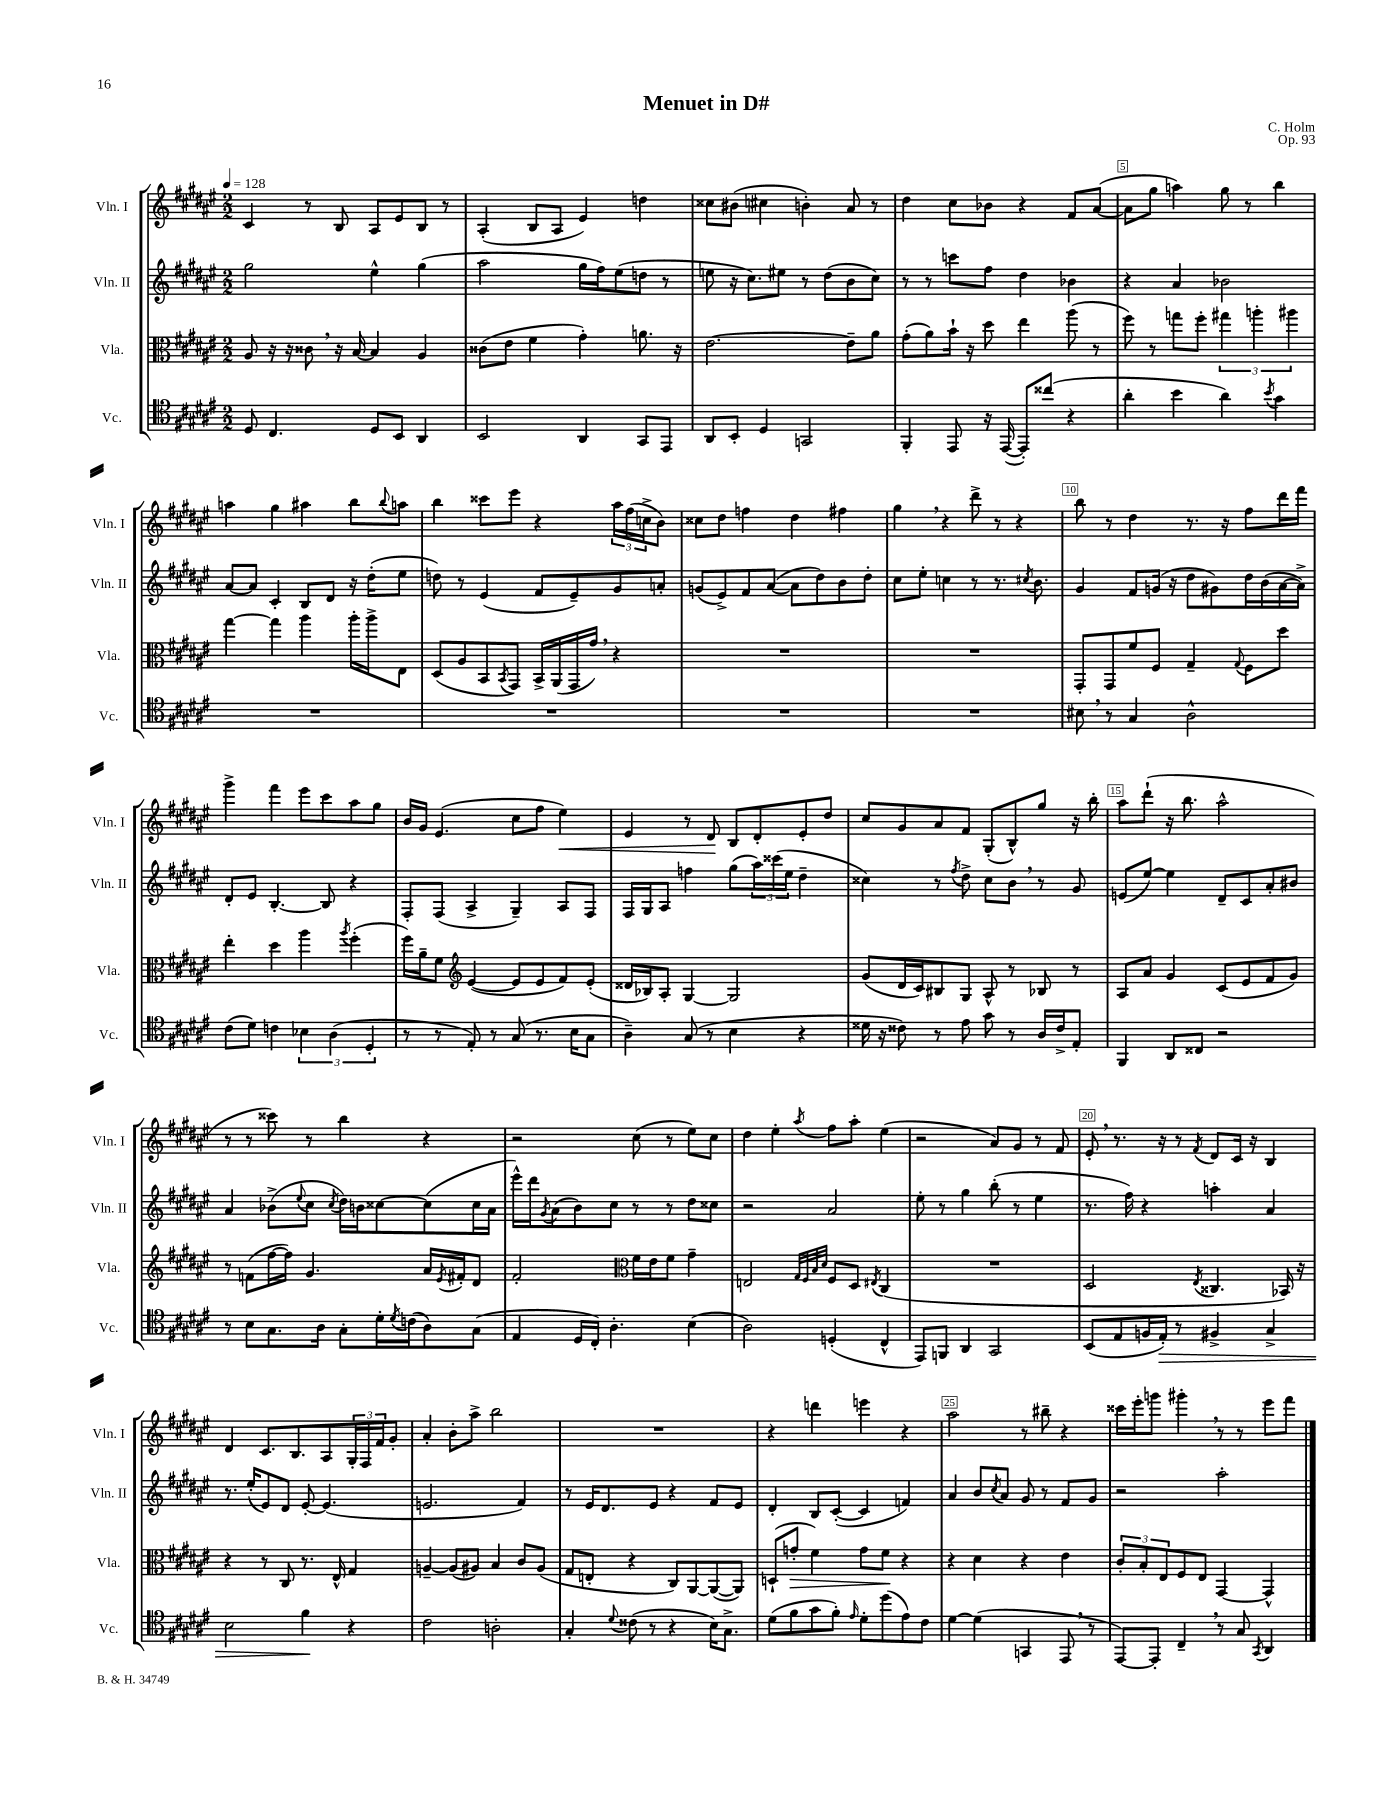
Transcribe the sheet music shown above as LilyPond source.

\header { title = "Menuet in D#" composer = "C. Holm" opus = "Op. 93" }
<<
\new StaffGroup <<
\new Staff = "s0" \with { instrumentName = "Vln. I" shortInstrumentName = "Vln. I" } {
    \clef treble \key fis \major \numericTimeSignature \time 2/2 \tempo 4 = 128
    cis'4 r8 b8 ais8 eis'8 b8 r8 |
    ais4-.( b8 ais8 eis'4) d''4 |
    cisis''8 bis'8( cis''4 b'4-.) ais'8 r8 |
    dis''4 cis''8 bes'8 r4 fis'8 ais'8~( |
    ais'8 gis''8 a''4) gis''8 r8 b''4 |
    a''4 gis''4 ais''4 b''8 \appoggiatura { b''8 } a''8 |
    b''4 cisis'''8 eis'''8 r4 \tuplet 3/2 { ais''16 fis''16( c''16-> } b'8) |
    cisis''8 dis''8 f''4 dis''4 fis''4 |
    gis''4 \breathe r4 dis'''8-> r8 r4 |
    b''8 r8 dis''4 r8. r16 fis''8 dis'''16 fis'''16 |
    gis'''4-> fis'''4 eis'''8 cis'''8 ais''8 gis''8 |
    b'16 gis'16 eis'4.( cis''8 fis''8 eis''4\<) |
    eis'4 r8 dis'8\! b8 dis'8-. eis'8-. dis''8 |
    cis''8 gis'8 ais'8 fis'8 gis8-.( b8-^) gis''8 r16 b''16-. |
    ais''8 dis'''8-!( r16 b''8. ais''2-^ |
    r8 r8 cisis'''8) r8 b''4 r4 |
    r2 cis''8( r8 eis''8) cis''8 |
    dis''4 eis''4-. \acciaccatura { ais''8 } fis''8 ais''8-. eis''4( |
    r2 ais'8) gis'8 r8 fis'8 |
    eis'8-. \breathe r8. r16 r8 \acciaccatura { fis'8 } dis'8 cis'16 r16 b4 |
    dis'4 cis'8. b8. ais8 \tuplet 3/2 { gis16-. fis16 fis'16 } gis'8-. |
    ais'4-. b'8-. ais''8-> b''2 |
    R1 |
    r4 d'''4 e'''4 r4 |
    ais''2 r8 bis''8-- r4 |
    cisis'''16 eis'''16-. g'''8 gis'''4-. \breathe r8 r8 eis'''8 fis'''8 \bar "|." |
}
\new Staff = "s1" \with { instrumentName = "Vln. II" shortInstrumentName = "Vln. II" } {
    \clef treble \key fis \major \numericTimeSignature \time 2/2
    gis''2 eis''4-^ gis''4( |
    ais''2 gis''16 fis''16) eis''8( d''8 r8 |
    e''8 r16 cis''8.) eis''8 r8 dis''8( b'8 cis''8) |
    r8 r8 c'''8 fis''8 dis''4 bes'4 |
    r4 ais'4 bes'2 |
    ais'8~ ais'8 cis'4-. b8 dis'8 r16 dis''16-.( eis''8 |
    d''8) r8 eis'4( fis'8 eis'8--) gis'8 a'8-. |
    g'8( eis'8->) fis'8 ais'8~( ais'8 dis''8) b'8 dis''8-. |
    cis''8 eis''8-. c''4 r8 r8. \acciaccatura { cis''8 } b'8. |
    gis'4 fis'8 g'16( r16 dis''8 gis'8) dis''16 b'16( ais'16~ ais'16->) |
    dis'8-. eis'8 b4.~-. b8 r4 |
    fis8-. fis8( ais4-> gis4--) ais8 fis8 |
    fis16 gis16 ais8 f''4 gis''8( \tuplet 3/2 { ais''16) cisis'''16( eis''16 } dis''4-- |
    cisis''4) r8 \acciaccatura { fis''8 } dis''8-> cisis''8 b'8 \breathe r8 gis'8 |
    e'8( eis''8~) eis''4 dis'8-- cis'8 ais'8-. bis'8 |
    ais'4 bes'8->( \appoggiatura { eis''8 } cis''8 \acciaccatura { cis''8 } dis''16) b'16 cisis''8~ cisis''8( cisis''16 ais'16 |
    eis'''16-^) dis'''16 \acciaccatura { gis'8 } ais'8( b'8) cis''8 r8 r8 dis''8 cisis''8 |
    r2 ais'2 |
    eis''8-. r8 gis''4 b''8-.( r8 eis''4 |
    r8. fis''16) r4 a''4-. ais'4 |
    r8. eis''16-.( eis'8) dis'8 eis'8~-. eis'4.( |
    e'2. fis'4) |
    r8 eis'16 dis'8. eis'8 r4 fis'8 eis'8 |
    dis'4-. b8 cis'8~-.( cis'4 f'4) |
    ais'4 b'8 \acciaccatura { cis''8 } ais'8 gis'8 r8 fis'8 gis'8 |
    r2 ais''2-. \bar "|." |
}
\new Staff = "s2" \with { instrumentName = "Vla." shortInstrumentName = "Vla." } {
    \clef alto \key fis \major \numericTimeSignature \time 2/2
    ais8 r16 r16 cisis'8 \breathe r16 b16~ b4 ais4 |
    cisis'8( eis'8 fis'4 gis'4-.) a'8. r16 |
    eis'2.~ eis'8-- ais'8 |
    gis'8-.( ais'8) b'16-! r16 dis''8 eis''4 ais''8( r8 |
    fis''8) r8 g''8 fis''8-. \tuplet 3/2 { gis''4 a''4-. ais''4 } |
    gis''4~ gis''4 ais''4 ais''16-. ais''16-> eis8 |
    dis8( ais8 b,8 \acciaccatura { b,8 } gis,8) b,16-> ais,16( gis,16 gis'16) \breathe r4 |
    R1 |
    R1 |
    gis,8-. gis,8 fis'8 fis8 gis4-- \appoggiatura { gis8 } fis8 dis''8 |
    eis''4-. dis''4 ais''4 \acciaccatura { ais''8 } fis''4-.( |
    fis''16) ais'16-- fis'8 \clef treble eis'4~( eis'8 eis'8 fis'8) eis'8-.( |
    disis'16 bes16) ais8-. gis4~ gis2 |
    gis'8( dis'16 cis'16) bis8 gis8 ais8-^ r8 bes8 r8 |
    ais8 ais'8 gis'4 cis'8( eis'8 fis'8 gis'8) |
    r8 f'8( fis''16~ fis''16) gis'4. ais'16 \acciaccatura { eis'8 } fis'16-. dis'8 |
    fis'2-. \clef alto fis'16 eis'16 fis'8 gis'4-- |
    e2 \grace { gis32 fis32 b32 dis'32 } fis8 dis8 \acciaccatura { eis8 } cis4( |
    R1 |
    dis2 \acciaccatura { eis8 } cisis4. bes,16) r16 |
    r4 r8 cis8 r8. eis16-^ gis4 |
    a4~-- a8( ais8) b4 cis'8 ais8( |
    gis8 e8-. r4 cis8) ais,8~ ais,8~( ais,8) |
    d8-!( g'8-.\> fis'4) g'8 fis'8\! r4 |
    r4 dis'4 r4 eis'4 |
    \tuplet 3/2 { cis'8-. b8-. eis8 } fis8 eis8 gis,4~ gis,4-^ \bar "|." |
}
\new Staff = "s3" \with { instrumentName = "Vc." shortInstrumentName = "Vc." } {
    \clef tenor \key fis \major \numericTimeSignature \time 2/2
    dis8 cis4. dis8 b,8 ais,4 |
    b,2 ais,4 gis,8 eis,8 |
    ais,8 b,8-. dis4 g,2 |
    fis,4-. eis,8 r16 eis,16~( eis,8-.) cisis''8( r4 |
    ais'4-. b'4 ais'4) \acciaccatura { b'8 } gis'4 |
    R1 |
    R1 |
    R1 |
    R1 |
    bis8 \breathe r8 gis4 ais2-^ |
    cis'8( dis'8) c'4 \tuplet 3/2 { bes4 ais4( dis4-. } |
    r8 r8 eis8-.) r8 gis8( r8. b16 gis8 |
    ais4--) gis8( r8 b4 r4 |
    disis'16 r16 cisis'8) r8 eis'8 gis'8 r8 ais16 cisis'16-> eis8-. |
    fis,4 ais,8 cisis8 r2 |
    r8 b8 gis8. ais16 gis8-. dis'16-. \acciaccatura { dis'8 } c'16( ais8) gis8( |
    eis4 dis16 cis16-.) ais4.-. b4( |
    ais2) d4-.( cis4-^ |
    eis,8) f,8 ais,4 gis,2 |
    b,8( eis8 f16 eis16-.\>) r8 fis4-> gis4-> |
    b2 fis'4\! r4 |
    cis'2 a2-. |
    gis4-. \appoggiatura { dis'8 } cisis'8( r8 r4 b16) gis8.-> |
    dis'8( fis'8 gis'8 fis'8-.) \grace { eis'16 } dis'8-. dis''8( eis'8) cis'8 |
    dis'4~ dis'4( g,4 eis,8 \breathe r8 |
    eis,8~) eis,8-. cis4-- \breathe r8 gis8 \acciaccatura { gis,8 } ais,4 \bar "|." |
}
>>
>>
\layout { \context { \Score \override BarNumber.break-visibility = ##(#f #t #t) barNumberVisibility = #(every-nth-bar-number-visible 5) \override BarNumber.stencil = #(make-stencil-boxer 0.1 0.3 ly:text-interface::print) } }
